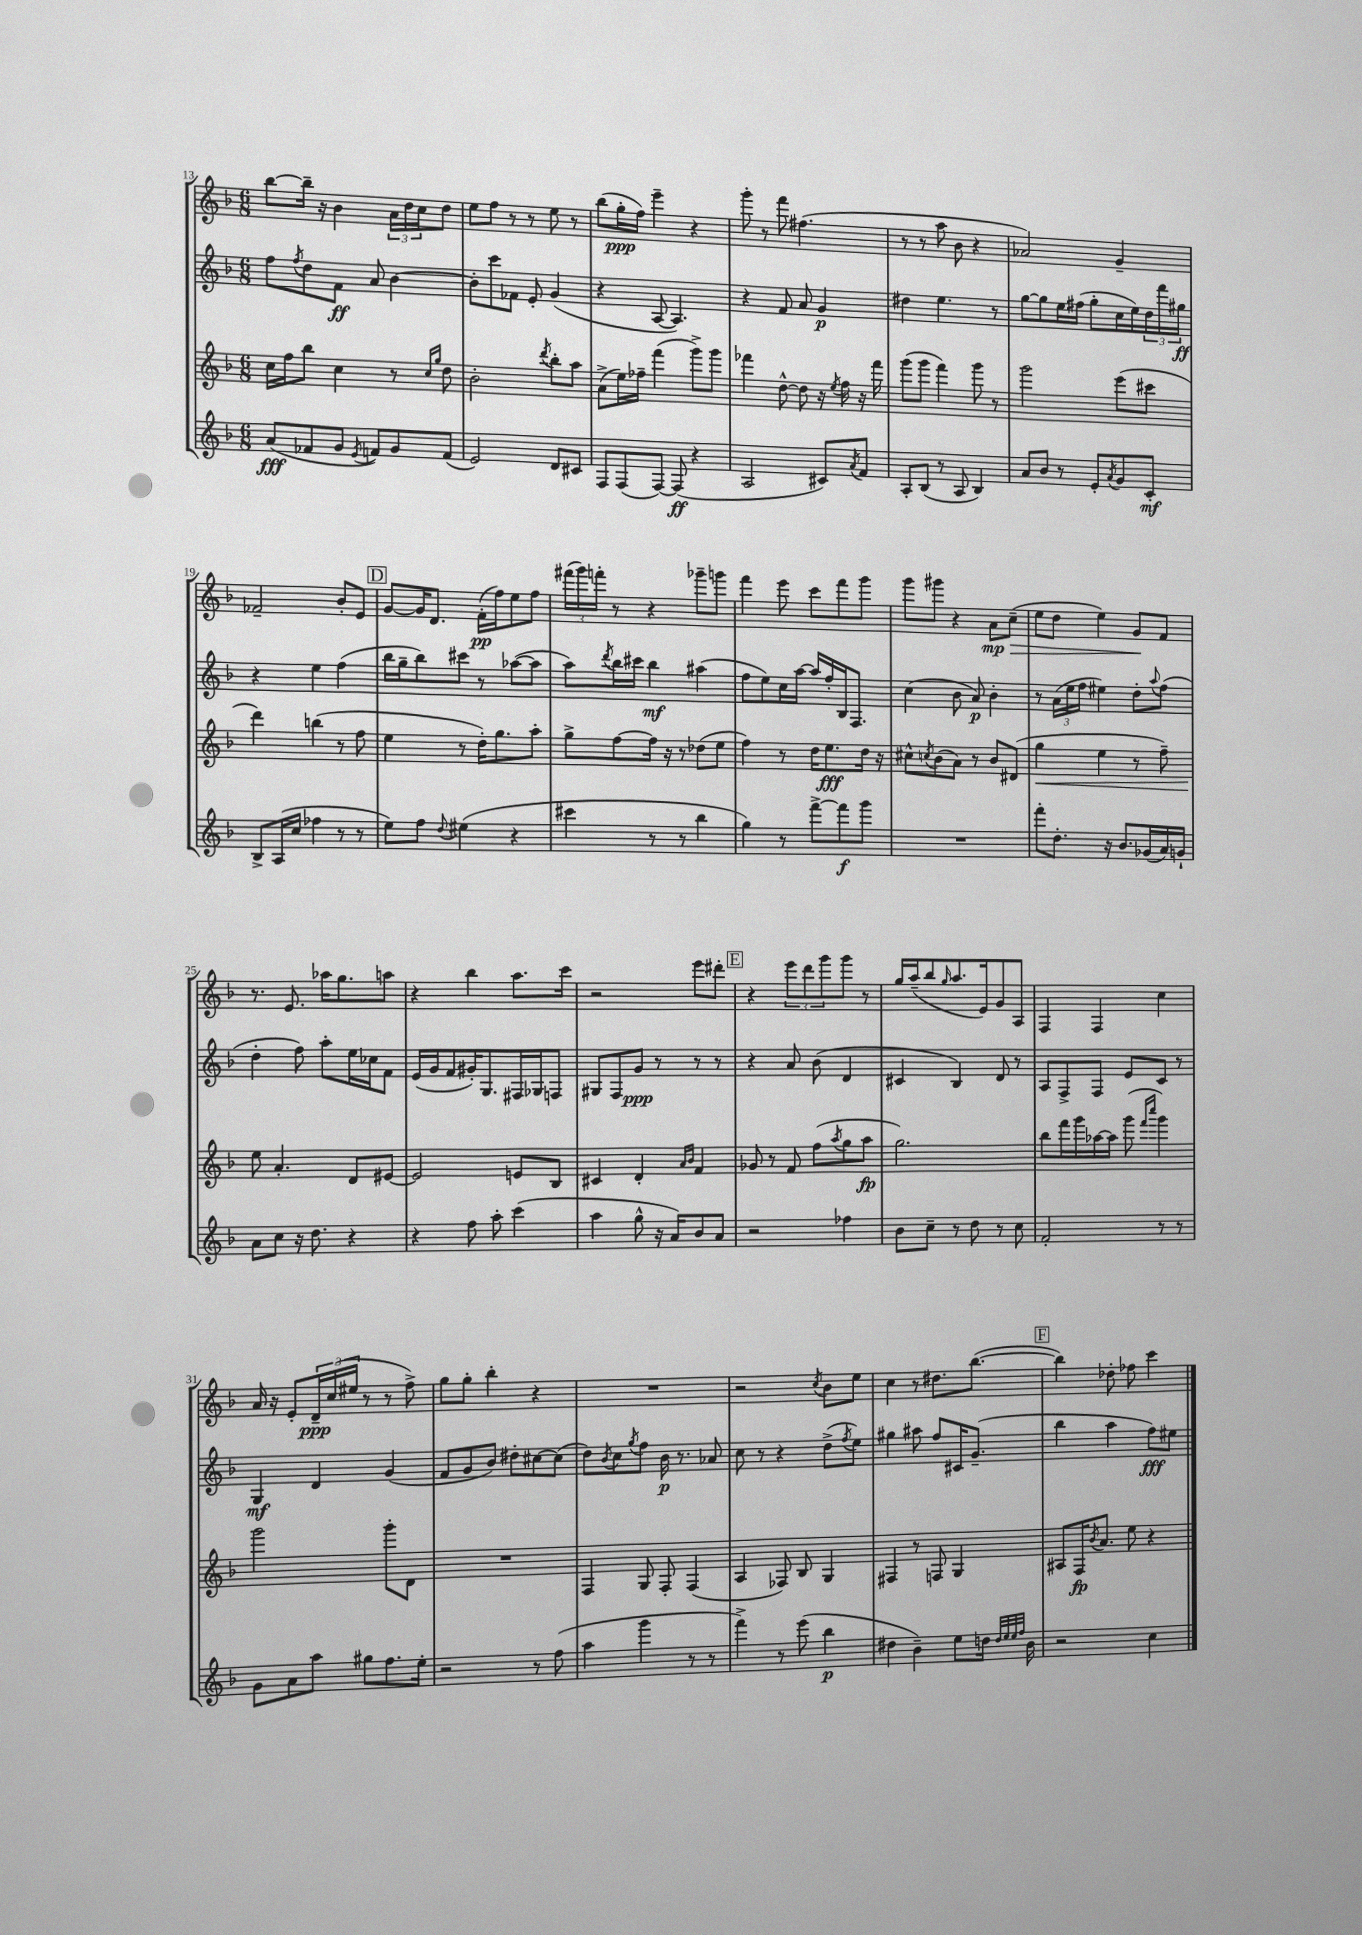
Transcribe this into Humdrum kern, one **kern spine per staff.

**kern	**dynam	**kern	**dynam	**kern	**dynam	**kern	**dynam
*part4	*part4	*part3	*part3	*part2	*part2	*part1	*part1
*staff4	*staff4	*staff3	*staff3	*staff2	*staff2	*staff1	*staff1
*clefG2	*	*clefG2	*	*clefG2	*	*clefG2	*
*k[b-]	*	*k[b-]	*	*k[b-]	*	*k[b-]	*
*M6/8	*	*M6/8	*	*M6/8	*	*M6/8	*
=13	=13	=13	=13	=13	=13	=13	=13
(8a/L	fff	16cc\LL	.	8ff\L	.	[8bb-\L	.
.	.	16ff\J	.	.	.	.	.
.	.	.	.	8qff/	.	.	.
8f-X/	.	8bb-\J	.	8dd\	.	16bb-~\Jk]	.
.	.	.	.	.	.	16r	.
8g/J	.	4cc\	.	8f\J	ff	4b-\	.
8qe/	.	.	.	.	.	.	.
8fn/L)	.	.	.	8a/	.	.	.
8g/	.	8r	.	[4b-\	.	24a\LL	.
.	.	.	.	.	.	24dd\	.
.	.	.	.	.	.	24cc\J	.
.	.	16qqcc/LL	.	.	.	.	.
.	.	16qqgg/JJ	.	.	.	.	.
(8f/J	.	8dd\	.	.	.	8dd\J	.
=14	=14	=14	=14	=14	=14	=14	=14
2e/)	.	2b-'\	.	8b-'\L]	.	8ee\L	.
.	.	.	.	8ccc\	.	8ff\J	.
.	.	.	.	8f-X\J	.	8r	.
.	.	.	.	8e'/	.	8r	.
.	.	8qddd/	.	.	.	.	.
8d/L	.	8bb-'\L	.	(4g/	.	8ee\	.
8c#X/J	.	8aa\J	.	.	.	8r	.
=15	=15	=15	=15	=15	=15	=15	=15
8F/L	.	(8a^\L	.	4r	.	(8bb-\L	.
(8F/	.	16ee\L)	.	.	.	16gg'\L	ppp
.	.	16ff-X~\JJ	.	.	.	16ff\JJ)	.
[8F/J)	.	(4fff\	.	[8A/	.	4eee~\	.
(8F/]	ff	.	.	4.A/])	.	.	.
4r	.	8ggg^\L)	.	.	.	4r	.
.	.	8ggg\J	.	.	.	.	.
=16	=16	=16	=16	=16	=16	=16	=16
2A/	.	4fff-X\	.	4r	.	8ggg'\	.
.	.	.	.	.	.	8r	.
.	.	[8dd^^\	.	8f/	.	8fff\	.
.	.	8dd\]	.	8a/	.	(4.ff#X\	.
8c#X/L)	.	16r	.	4g/	p	.	.
.	.	8qee/	.	.	.	.	.
.	.	16ff\	.	.	.	.	.
8qa/	.	.	.	.	.	.	.
8f/J	.	16r	.	.	.	.	.
.	.	16fff-\	.	.	.	.	.
=17	=17	=17	=17	=17	=17	=17	=17
8A'/L	.	(8ggg\L	.	4dd#X\	.	8r	.
(8B-/J	.	8ggg\J	.	.	.	8r	.
8r	.	4fff\)	.	4.ee\	.	8aa\	.
8A/	.	.	.	.	.	8b-\	.
4B-/)	.	8ggg\	.	.	.	4r	.
.	.	8r	.	8r	.	.	.
=18	=18	=18	=18	=18	=18	=18	=18
8a/L	.	2ggg\	.	[8gg\L	.	2a-X/)	.
8b-/J	.	.	.	8gg\]	.	.	.
8r	.	.	.	16ee\L	.	.	.
.	.	.	.	(16ff#X\JJ	.	.	.
8e'/L	.	.	.	8gg'\L	.	.	.
8qa/	.	.	.	.	.	.	.
8g/	.	(8eee\L	.	16cc\L	.	4g~/	.
.	.	.	.	16ee\)	.	.	.
8c'/J	mf	8ccc#X\J	.	24dd\	.	.	.
.	.	.	.	24fff\	.	.	.
.	.	.	.	24gg#X\JJ	ff	.	.
!!LO:LB:g=z
=19	=19	=19	=19	=19	=19	=19	=19
8B-^/L	.	4ddd\)	.	4r	.	2f-X~/	.
(16A/L	.	.	.	.	.	.	.
16cc/JJ	.	.	.	.	.	.	.
4ff-X\	.	(4bbn\	.	4ee\	.	.	.
8r	.	8r	.	(4ff\	.	8b-'/L	.
8r	.	8ff\	.	.	.	8e/J	.
!!LO:REH:place=s1:t=D
=20	=20	=20	=20	=20	=20	=20	=20
8ee\L)	.	4ee\	.	16bb-\LL	.	[8g/L	.
.	.	.	.	16gg~\J	.	.	.
8ff\J	.	.	.	8bb-\)	.	16g/K]	.
.	.	.	.	.	.	8.d/J	.
8qqdd/	.	.	.	.	.	.	.
(4ee#X\	.	8r	.	8ccc#X\J	.	.	.
.	.	16dd'\KL)	.	8r	.	(16f'\LL	pp
.	.	8.gg\	.	.	.	16ff\J)	.
4r	.	.	.	([8aa-X\L	.	8ee\	.
.	.	8aa'\J	.	8aa-\J]	.	8ff\J	.
=21	=21	=21	=21	=21	=21	=21	=21
4ccc#X\	.	8gg^\L	.	8aa\L)	.	(24fff#X\LL	.
.	.	.	.	.	.	24ggg\)	.
.	.	.	.	.	.	24fffn'\JJ	.
.	.	.	.	8qddd/	.	.	.
.	.	[8ff\	.	16bb-\L	.	8r	.
.	.	.	.	16ccc#X\JJ	.	.	.
8r	.	16ff\Jk]	.	4bb-\	mf	4r	.
.	.	16r	.	.	.	.	.
8r	.	8r	.	.	.	.	.
4bb-\	.	(8dd-X\L	.	(4aa#X\	.	8ggg-X~\L	.
.	.	8ee\J	.	.	.	8gggn\J	.
=22	=22	=22	=22	=22	=22	=22	=22
4gg\)	.	4ff\)	.	8ff\L	.	4fff\	.
.	.	.	.	8ee\)	.	.	.
8r	.	8r	.	16cc\L	.	8eee\	.
.	.	.	.	[16aa\JJ	.	.	.
[8fff^\L	.	16dd\KL	.	16aa/LL]	.	8ccc\L	.
.	.	8.ee\	fff	16ff'/	.	.	.
8fff\]	f	.	.	16B-/J	.	8fff\	.
.	.	.	.	8.F/J	.	.	.
8ggg\J	.	16dd\Jk	.	.	.	8ggg\J	.
.	.	16r	.	.	.	.	.
=23	=23	=23	=23	=23	=23	=23	=23
2.r	.	8cc#X^^\L	.	(4cc\	.	8ggg\L	.
.	.	8qccn/	.	.	.	.	.
.	.	(8b-\	.	.	.	8ggg#X\J	.
.	.	8a\J)	.	8b-\	.	4r	.
.	.	8r	.	8a/)	p	.	.
!	!	!	!	!	!	!	!LO:HP:b
.	.	8b-/L	.	4b-'\	.	8a\L	> mp
.	.	(8d#X/J	.	.	.	(8cc~\J	.
=24	=24	=24	=24	=24	=24	=24	=24
!	!	!	!LO:HP:b	!	!	!	!
8fff'\L	.	4gg\	<	8r	.	8ee\L	.
8.dd'\J	.	.	.	(24a\LL	.	8dd\J	.
.	.	.	.	24ee\	.	.	.
.	.	.	.	24ff\JJ	.	.	.
.	.	4ee\	.	4ee#X\)	.	4ee\)	.
16r	.	.	.	.	.	.	.
8.b-/L	.	.	.	.	.	.	.
.	.	8r	.	8dd'\L	.	8g/L	.
(16g-X/L	.	.	.	.	.	.	.
.	.	.	.	8qqaa/	.	.	.
16a/)	.	8ff~\)	.	(8ff\J	.	8f/J	]
16gn`/JJ	.	.	.	.	.	.	.
!!LO:LB:g=z
=25	=25	=25	=25	=25	=25	=25	=25
8a\L	.	8ee\	.	4dd'\	.	8.r	.
8cc\J	.	4.a'/	[	.	.	.	.
.	.	.	.	.	.	8.e/	.
16r	.	.	.	8ff\)	.	.	.
8.dd\	.	.	.	.	.	.	.
.	.	.	.	8aa'\L	.	16aa-X\KL	.
.	.	.	.	.	.	8.gg\	.
4r	.	8d/L	.	16ee\L	.	.	.
.	.	.	.	16cc-X\J	.	.	.
.	.	[8e#X/J	.	8f\J	.	8aan\J	.
=26	=26	=26	=26	=26	=26	=26	=26
4r	.	2e#/]	.	(16e/LL	.	4r	.
.	.	.	.	16g/J	.	.	.
.	.	.	.	8f/	.	.	.
8ff\	.	.	.	16g#X'/K)	.	4bb-\	.
.	.	.	.	8.G/	.	.	.
8aa'\	.	.	.	.	.	.	.
(4ccc\	.	8en/L	.	16F#X/L	.	8.aa\L	.
.	.	.	.	16G-X/J	.	.	.
.	.	8B-/J	.	8Fn/J	.	.	.
.	.	.	.	.	.	16ccc\Jk	.
=27	=27	=27	=27	=27	=27	=27	=27
4aa\	.	4c#X/	.	8G#X/L	.	2r	.
.	.	.	.	8F/	.	.	.
8gg^^\	.	4d'/	.	8g/J	ppp	.	.
16r	.	.	.	8r	.	.	.
16a/KL)	.	.	.	.	.	.	.
.	.	16qqa/LL	.	.	.	.	.
.	.	16qqb-/JJ	.	.	.	.	.
8b-/	.	4f/	.	8r	.	8eee\L	.
8a/J	.	.	.	8r	.	8ddd#X'\J	.
!!LO:REH:place=s1:t=E
=28	=28	=28	=28	=28	=28	=28	=28
2r	.	8g-X/	.	4r	.	4r	.
.	.	8r	.	.	.	.	.
.	.	8f/	.	8a/	.	12eee\L	.
.	.	.	.	.	.	12ddd\	.
.	.	(8ff\L	.	(8b-\	.	.	.
.	.	.	.	.	.	12ggg\	.
.	.	8qaa/	.	.	.	.	.
4ff-X\	.	8gg\	.	4d/	.	8ggg\J	.
.	.	8aa\J	fp	.	.	8r	.
=29	=29	=29	=29	=29	=29	=29	=29
8b-\L	.	2.gg\)	.	4c#X/	.	16gg/LL	.
.	.	.	.	.	.	(16aa~/J	.
8cc~\J	.	.	.	.	.	8bb-/	.
.	.	.	.	.	.	16qqgg/	.
8r	.	.	.	4B-/)	.	8.aa/	.
8dd\	.	.	.	.	.	.	.
.	.	.	.	.	.	16e/k)	.
8r	.	.	.	8d/	.	8g/	.
8cc\	.	.	.	8r	.	8A/J	.
=30	=30	=30	=30	=30	=30	=30	=30
2f'/	.	8bb-\L	.	8A/L	.	4F/	.
.	.	16fff\L	.	8F^/	.	.	.
.	.	16ggg\	.	.	.	.	.
.	.	[16aa-X\	.	8F/J	.	4F/	.
.	.	16aa-\JJ]	.	.	.	.	.
.	.	(8ggg\	.	8e/L	.	.	.
.	.	16qqfff/LL	.	.	.	.	.
.	.	16qqcccc/JJ	.	.	.	.	.
8r	.	4ggg\)	.	8c/J	.	4cc\	.
8r	.	.	.	8r	.	.	.
!!LO:LB:g=z
=31	=31	=31	=31	=31	=31	=31	=31
8g\L	.	2ggg\	.	4G/	mf	16a/	.
.	.	.	.	.	.	16r	.
8a\	.	.	.	.	.	8e'/L	.
8aa\J	.	.	.	4d/	.	24d~/L	ppp
.	.	.	.	.	.	(24cc/	.
.	.	.	.	.	.	24ee#X/JJ	.
8gg#X\L	.	.	.	.	.	8r	.
8.ff\	.	8ggg'\L	.	(4g/	.	8r	.
.	.	8d\J	.	.	.	8ff^\)	.
16ee'\Jk	.	.	.	.	.	.	.
=32	=32	=32	=32	=32	=32	=32	=32
2r	.	2.r	.	8f/L	.	8gg\L	.
.	.	.	.	8g/	.	8gg'\J	.
.	.	.	.	8b-/J)	.	4bb-'\	.
.	.	.	.	8dd#X'\L	.	.	.
8r	.	.	.	[8cc#X\	.	4r	.
(8ff\	.	.	.	(8cc#\J]	.	.	.
=33	=33	=33	=33	=33	=33	=33	=33
4aa\	.	4F/	.	8dd\L)	.	2.r	.
.	.	.	.	8qb-/	.	.	.
.	.	.	.	8cc\	.	.	.
.	.	.	.	8qgg/	.	.	.
4ggg\	.	8G/	.	8ff\J	.	.	.
.	.	8F'/	.	16b-\	p	.	.
.	.	.	.	8.r	.	.	.
8r	.	(4F/	.	.	.	.	.
8r	.	.	.	8a-X/	.	.	.
=34	=34	=34	=34	=34	=34	=34	=34
4fff^\)	.	4A/	.	8cc\	.	2r	.
.	.	.	.	8r	.	.	.
8r	.	8F-X/)	.	4r	.	.	.
(8eee\	.	8B-/	.	.	.	.	.
.	.	.	.	.	.	8qcc/	.
4bb-\	p	4G/	.	(8dd^\L	.	8b-\L	.
.	.	.	.	8qff/	.	.	.
.	.	.	.	8ee\J)	.	8ee\J	.
=35	=35	=35	=35	=35	=35	=35	=35
4dd#X\	.	4F#X/	.	4gg#X\	.	4cc\	.
4b-~\)	.	8r	.	8aa#X\	.	8r	.
.	.	8Fn/	.	8ff/L	.	8.dd#X\L	.
8ee\L	.	4G/	.	16c#X/K	.	.	.
.	.	.	.	(8.g~/J	.	([8.bb-\J	.
16ddn\Jk	.	.	.	.	.	.	.
32qqdd/LLL	.	.	.	.	.	.	.
32qqee/	.	.	.	.	.	.	.
32qqee/	.	.	.	.	.	.	.
32qqff/JJJ	.	.	.	.	.	.	.
16b-\	.	.	.	.	.	.	.
!!LO:REH:place=s1:t=F
=36	=36	=36	=36	=36	=36	=36	=36
2r	.	8A#X/L	.	4bb-\	.	4bb-\])	.
.	.	16F/K	fp	.	.	.	.
.	.	8qb-/	.	.	.	.	.
.	.	8.a/J	.	.	.	.	.
.	.	.	.	4aa\	.	8dd-X'\	.
.	.	8ee\	.	.	.	8ff-X\	.
4cc\	.	4r	.	8ff\L)	fff	4ccc\	.
.	.	.	.	8ee#X\J	.	.	.
==	==	==	==	==	==	==	==
*-	*-	*-	*-	*-	*-	*-	*-
